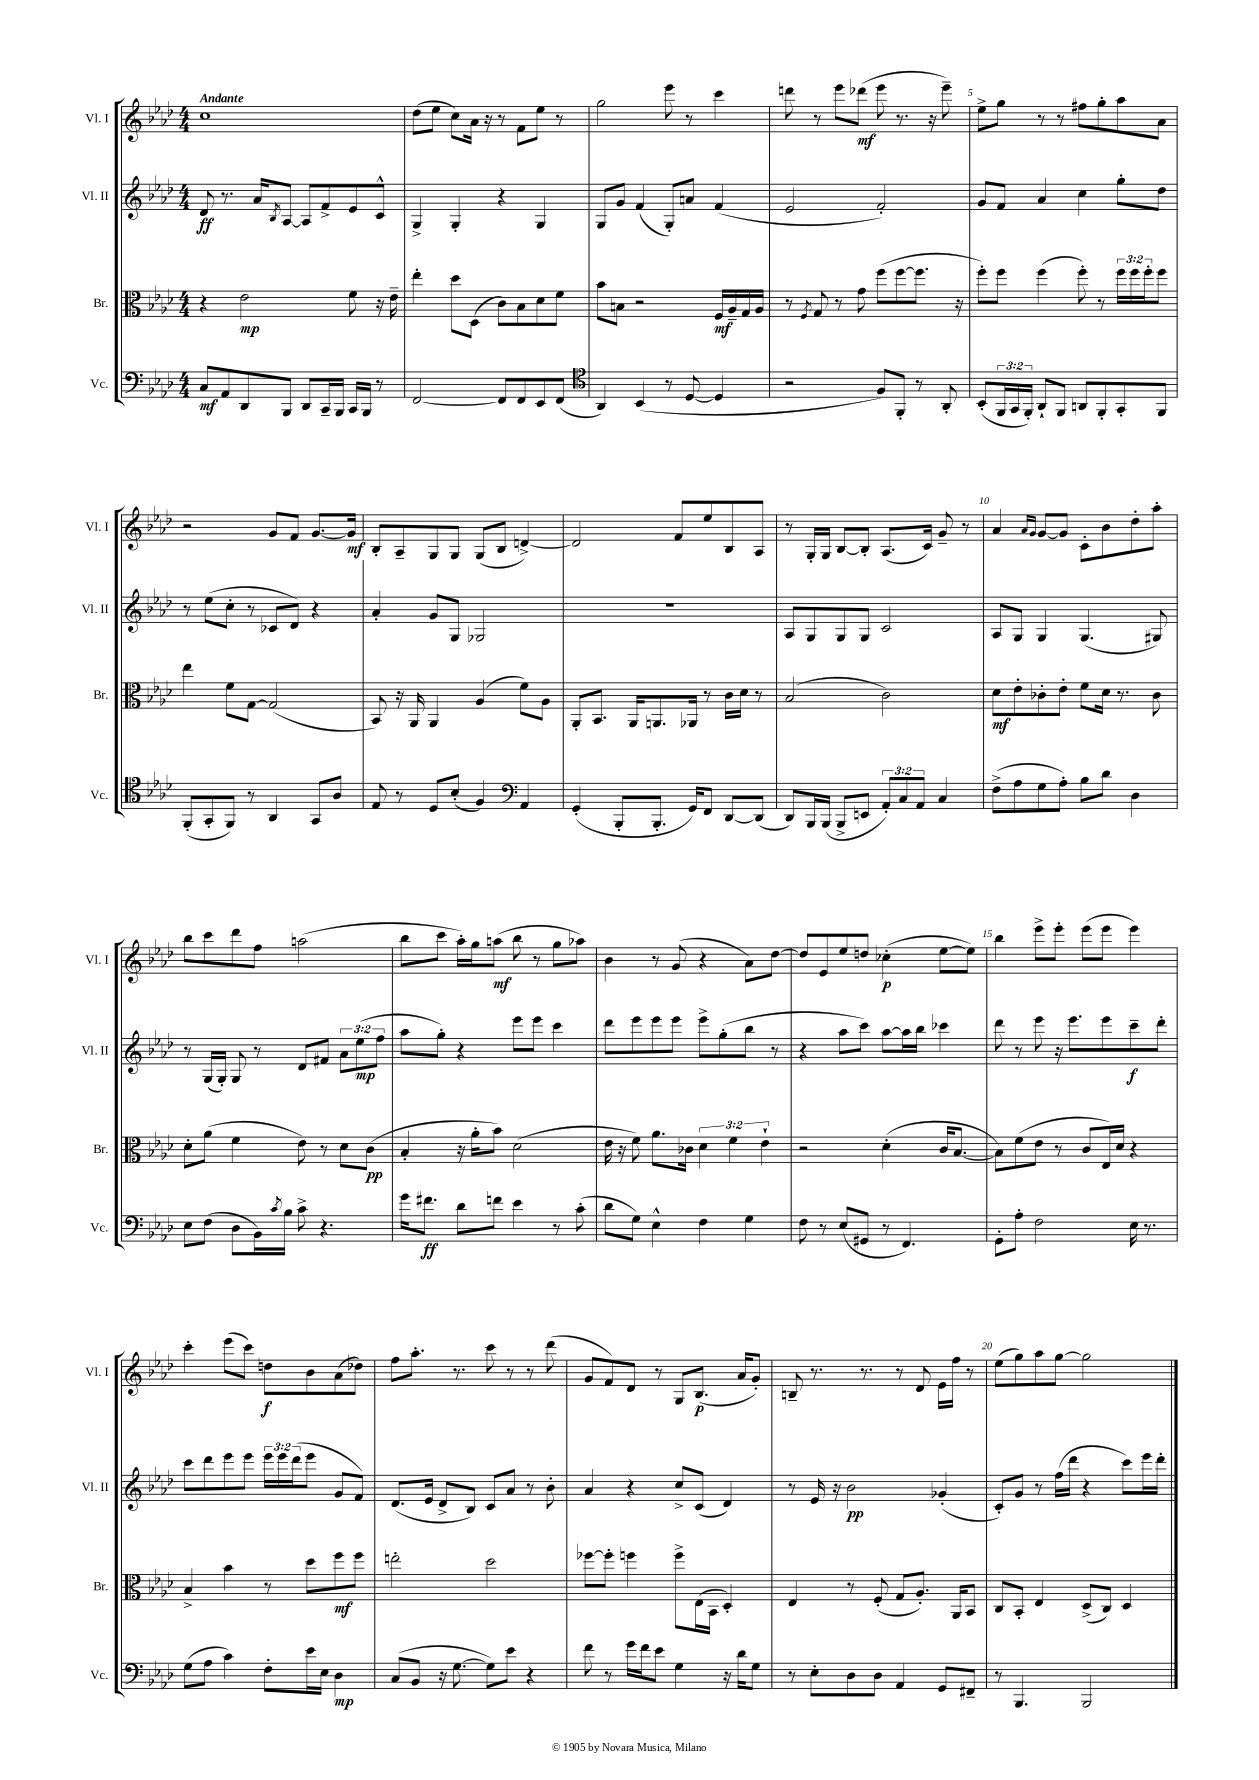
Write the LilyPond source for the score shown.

<<
\new StaffGroup <<
\new Staff = "s0" \with { instrumentName = "Vl. I" shortInstrumentName = "Vl. I" } {
    \clef treble \key aes \major \numericTimeSignature \time 4/4 \tempo "Andante"
    c''1 |
    des''8( ees''8 c''8) aes'16 r16 r8 f'8 ees''8 r8 |
    g''2 ees'''8 r8 c'''4 |
    d'''8 r8 ees'''8 des'''8\mf( ees'''8 r8. r16 ees'''8--) |
    ees''8-> g''8 r8 r8 fis''8 g''8-. aes''8 aes'8 |
    r2 g'8 f'8 g'8.~ g'16\mf |
    bes8-. aes8-- g8 g8 g8( bes8 d'4~->) |
    d'2 f'8 ees''8 bes8 aes8 |
    r8 g16-. g16 bes8~ bes8-. aes8.( c'16) g'8-- r8 |
    aes'4 \grace { aes'16 g'16 } g'8~ g'8 c'8-. bes'8 des''8-. aes''8-. |
    bes''8 c'''8 des'''8 f''8 a''2( |
    bes''8 c'''8 aes''16-.) g''16 a''8\mf( bes''8 r8 g''8 aes''8) |
    bes'4 r8 g'8( r4 aes'8) des''8~ |
    des''8 ees'8 ees''8 d''8 ces''4-.\p( ees''8~ ees''8) |
    bes''4 ees'''8-> ees'''8-. ees'''8( ees'''8 ees'''4) |
    c'''4-. ees'''8( c'''8) d''8\f bes'8 aes'8( des''8) |
    f''8 aes''8.-. r8. c'''8 r8 r8 des'''8( |
    g'8 f'8) des'8 r8 g8 bes8.\p( aes'16 g'8-.) |
    b8-- r8. r8. r8 des'8 ees'16 f''16 r8 |
    ees''8( g''8) aes''8 g''8~ g''2 \bar "|." |
}
\new Staff = "s1" \with { instrumentName = "Vl. II" shortInstrumentName = "Vl. II" } {
    \clef treble \key aes \major \numericTimeSignature \time 4/4 \override Staff.TupletNumber.text = #tuplet-number::calc-fraction-text
    des'8\ff r8. aes'16 \acciaccatura { bes8 } aes8~ aes8 f'8-> ees'8 c'8-^ |
    g4-> g4-. r4 g4 |
    g8 g'8 f'4( g8-.) a'8 f'4( |
    ees'2 f'2-.) |
    g'8 f'8 aes'4 c''4 g''8-. des''8 |
    r8 ees''8( c''8-. r8 ces'8 des'8) r4 |
    aes'4-. g'8 g8 ges2 |
    R1 |
    aes8 g8 g8 g8 c'2 |
    aes8 g8 g4 g4.( gis8) |
    r8 g16( g16-.) g8 r8 des'8 fis'8 \tuplet 3/2 { aes'8 ees''8\mp( f''8 } |
    aes''8 g''8-.) r4 ees'''8 ees'''8 c'''4 |
    des'''8 ees'''8 ees'''8 ees'''8 ees'''8-> g''8-.( bes''8 r8 |
    r4 aes''8 c'''8) aes''8~ aes''16 bes''16 ces'''4 |
    des'''8 r8 ees'''8 r16 ees'''8. ees'''8 c'''8--\f des'''8-. |
    c'''8 des'''8 ees'''8 ees'''8 \tuplet 3/2 { ees'''16 ees'''16 des'''16( } ees'''8 g'8 f'8) |
    des'8.( ees'16 des'8-> bes8) c'8 aes'8 r8 bes'8-. |
    aes'4 r4 c''8-> c'8( des'4) |
    r8 ees'16 r16 bes'2\pp ges'4-.( |
    c'8-.) g'8 r8 f''16( des'''16 r4 c'''8) ees'''16 des'''16-. \bar "|." |
}
\new Staff = "s2" \with { instrumentName = "Br." shortInstrumentName = "Br." } {
    \clef alto \key aes \major \numericTimeSignature \time 4/4 \override Staff.TupletNumber.text = #tuplet-number::calc-fraction-text
    r4 ees'2\mp f'8 r16 ees'16-- |
    ees''4-. des''8 des8( c'8) bes8 des'8 f'8 |
    bes'8 b8 r2 f16\mf aes16-- g16 aes16 |
    r8 \acciaccatura { f8 } g8 r8 g'8 f''8( f''8~ f''8. r16 |
    f''8-.) f''8 f''4( f''8-.) r8 \tuplet 3/2 { f''16 f''16 f''16-. } f''8 |
    ees''4 f'8 g8~ g2( |
    bes,8) r16 aes,16 aes,4 aes4( f'8) aes8 |
    aes,8-. bes,8. aes,16 a,8. aes,16 r8 c'16 des'16 r8 |
    bes2( c'2) |
    des'8\mf ees'8-. ces'8-. ees'8-. f'8 des'16 r8. ces'8 |
    des'8-. aes'8( f'4 ees'8) r8 des'8 c'8\pp( |
    bes4-. r16 aes'16-. bes'8) des'2( |
    ees'16 r16 f'8) aes'8. ces'16 \tuplet 3/2 { des'4 f'4 ees'4-! } |
    r2 des'4-.( c'16 bes8.~ |
    bes8) f'8( ees'8 r8 c'8 ees16) des'16 r4 |
    bes4-> bes'4 r8 des''8 f''8\mf f''8 |
    e''2-. des''2 |
    fes''8~ fes''8-. f''4 f''8-> ees16( bes,16 des4-.) |
    ees4 r8 f8-.( g8 aes8.-.) aes,16 bes,8 |
    c8 bes,8-. ees4 des8->( c8) des4 \bar "|." |
}
\new Staff = "s3" \with { instrumentName = "Vc." shortInstrumentName = "Vc." } {
    \clef bass \key aes \major \numericTimeSignature \time 4/4 \override Staff.TupletNumber.text = #tuplet-number::calc-fraction-text
    c8\mf aes,8 des,8 bes,,8 des,8 c,16-- bes,,16 c,16 bes,,16 r8 |
    f,2~ f,8 f,8 ees,8 f,8( |
    \clef tenor aes,4) bes,4( r8 des8~ des4 |
    r2 f8) f,8-. r8 aes,8-. |
    bes,8-.( \tuplet 3/2 { f,16 g,16 f,16-.) } aes,8-! f,8 a,8 f,8-. g,8-. f,8 |
    f,8-.( g,8-. f,8) r8 aes,4 g,8 aes8 |
    ees8 r8 des8 bes8-.( f4) \clef bass aes,4 |
    g,4-.( bes,,8-. bes,,8.-. g,16) f,8 des,8~ des,8( |
    des,8) bes,,16 bes,,16( bes,,8-> e,8 \tuplet 3/2 { aes,8-.) c8 aes,8 } c4 |
    f8->( aes8 g8 aes8-.) bes8 des'8 des4 |
    ees8 f8( des8 bes,16) \acciaccatura { c'8 } bes16 c'8-> r4. |
    g'16 fis'8.\ff des'8 f'8 ees'4 r8 c'8-.( |
    des'8 g8) ees4-^ f4 g4 |
    f8 r8 ees8( gis,8 r8 f,4.) |
    g,8-. aes8-. f2 ees16 r8. |
    g8( aes8 c'4) f8-. ees'16 ees16 des4\mp |
    c8( bes,8 r16 g8.~ g8) ees'8 r4 |
    f'8 r8 g'16 f'16 ees'8 g4 r16 des'16 g8 |
    r8 ees8-. des8 des8 aes,4 g,8 fis,8-- |
    r8 bes,,4. bes,,2 \bar "|." |
}
>>
>>
\layout { \context { \Score \override BarNumber.break-visibility = ##(#f #t #t) barNumberVisibility = #(every-nth-bar-number-visible 5) } }
